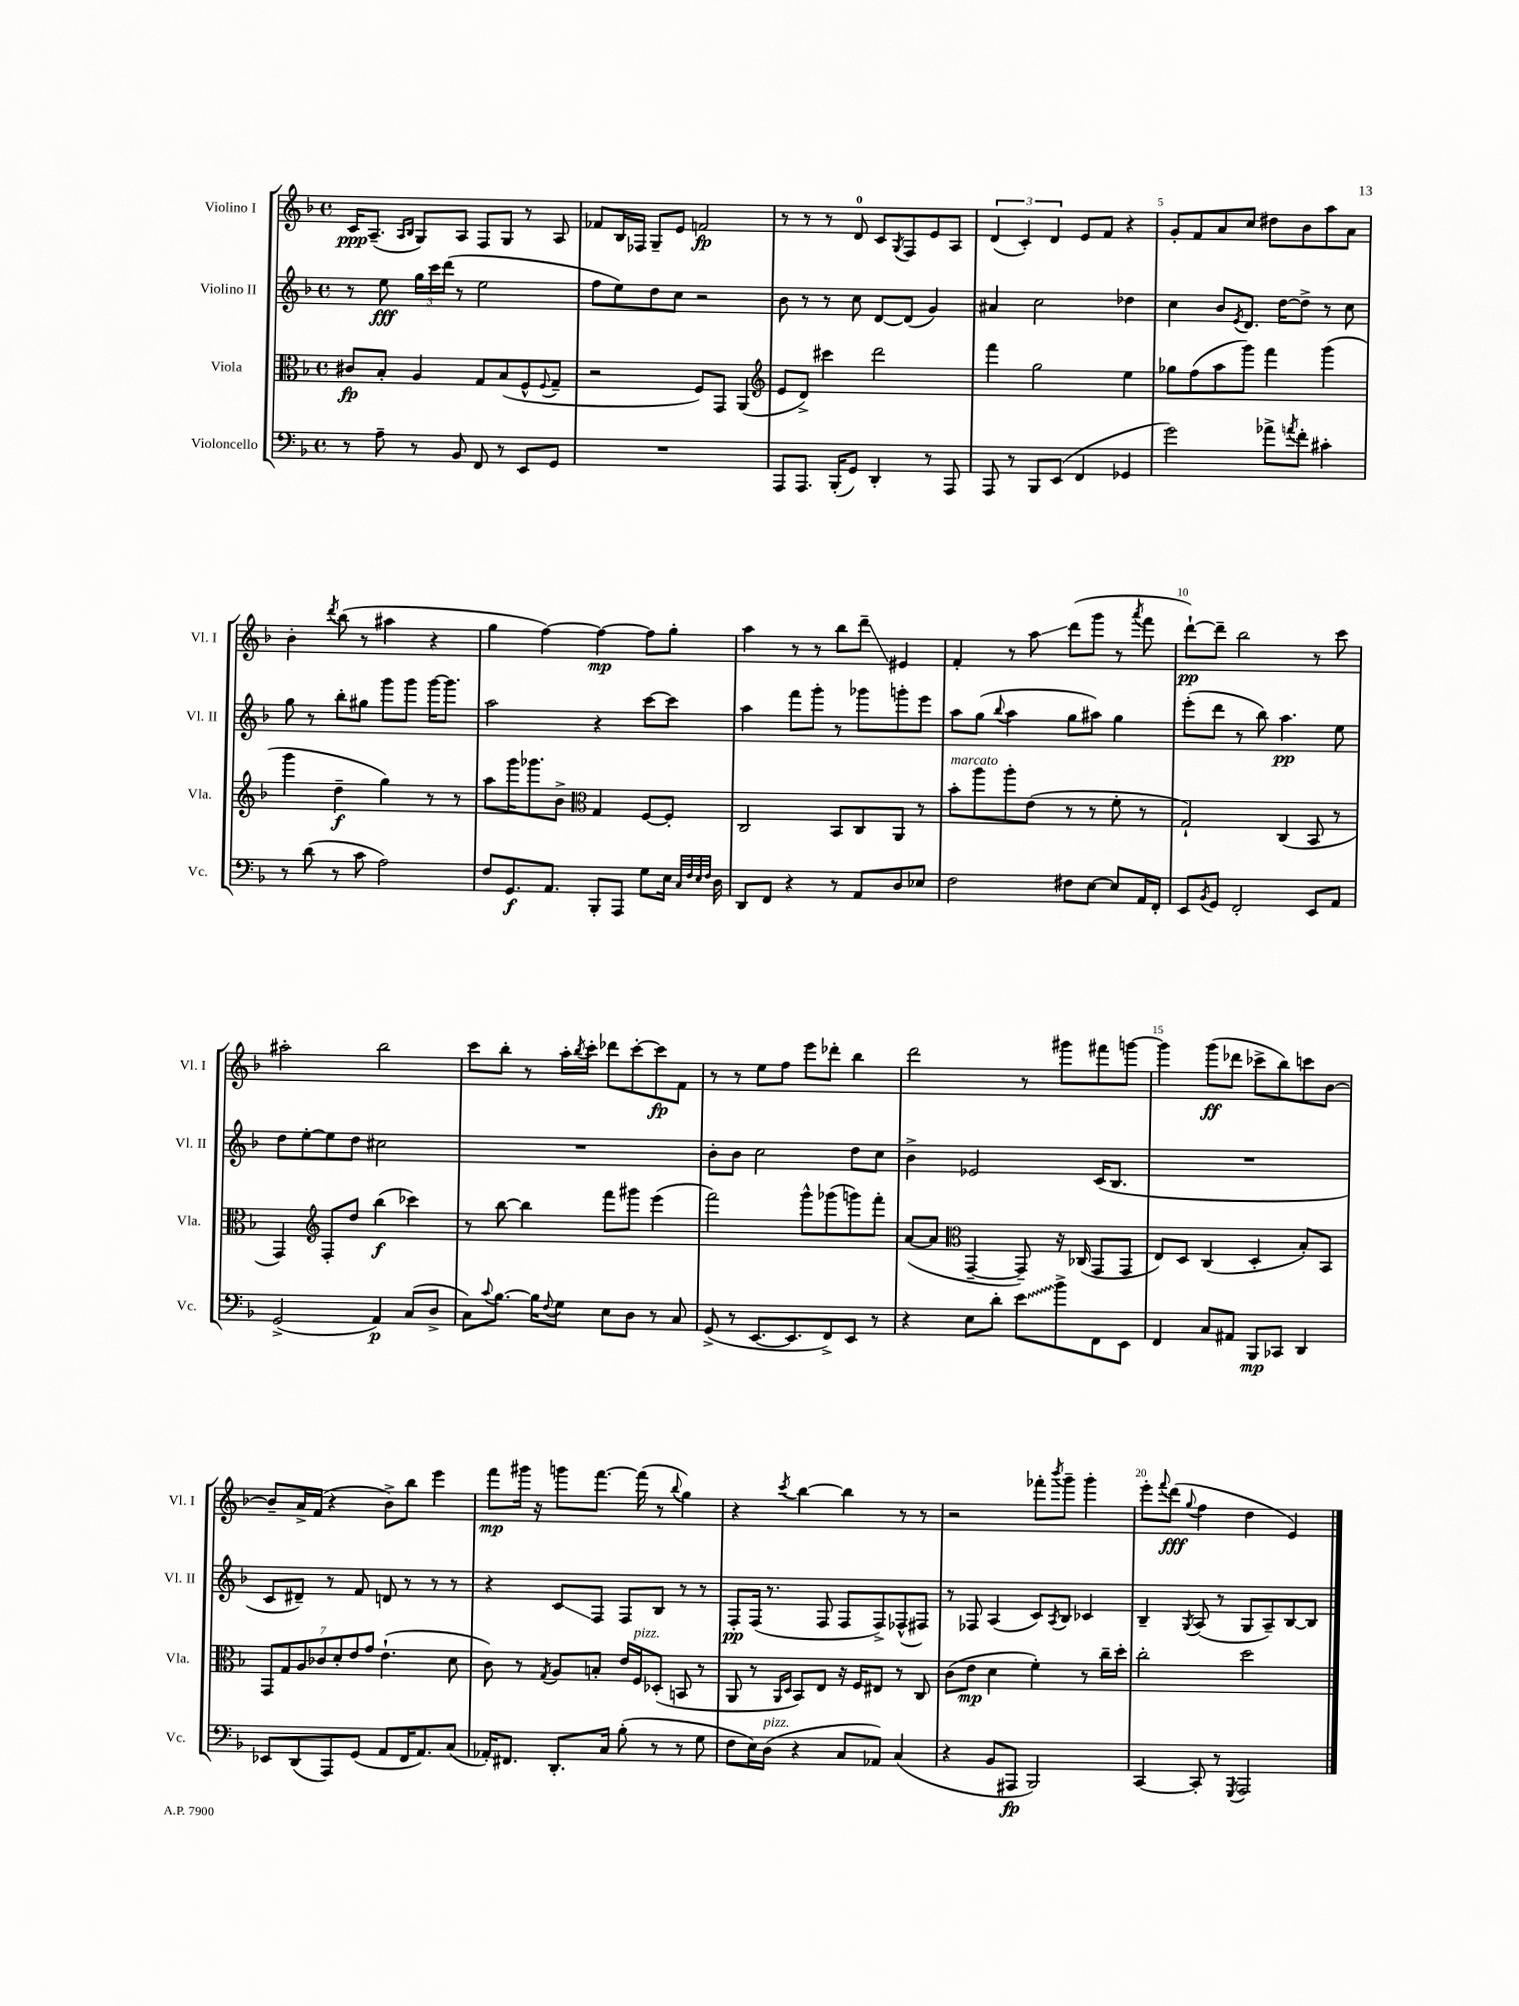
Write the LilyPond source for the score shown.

<<
\new StaffGroup <<
\new Staff = "s0" \with { instrumentName = "Violino I" shortInstrumentName = "Vl. I" } {
    \clef treble \key f \major \defaultTimeSignature \time 4/4
    c'16\ppp a8.--( \grace { a16 bes16 } g8) a8 f8 g8 r8 a8 |
    fes'8 bes16 fes16 g8-- e'8 f'2\fp |
    r8 r8 r8 d'8-0 c'8 \acciaccatura { g8 } f8 e'8 a8 |
    \tuplet 3/2 { d'4( c'4-.) d'4 } e'8 f'8 r4 |
    g'8-. f'8 a'8 c''8 dis''8 bes'8 a''8 a'8 |
    bes'4-. \acciaccatura { d'''8 } bes''8( r8 ais''4 r4 |
    g''4 f''4~) f''4~\mp f''8 g''8-. |
    a''4 r8 r8 bes''8 d'''8--\glissando eis'4 |
    f'4-. r8 a''8\glissando d'''8( g'''8 r8 \acciaccatura { a'''8 } f'''8 |
    d'''8~-!\pp) d'''8-- bes''2 r8 c'''8 |
    ais''2-. bes''2 |
    c'''8 bes''8-. r8 a''16-. \acciaccatura { bes''8 } c'''16-. des'''8 c'''8~-. c'''8\fp f'8 |
    r8 r8 e''8 f''8 e'''8 des'''8-. bes''4 |
    d'''2 r8 gis'''8 fis'''8 g'''8~ |
    g'''4 g'''8\ff( des'''8 ces'''8-> bes''8) c'''8 bes'8~ |
    bes'8-- a'16-> f'16( r4 bes'8->) bes''8 e'''4 |
    f'''8\mp gis'''16 r16 g'''8 f'''8.~ f'''16( r8 \appoggiatura { bes''8 } g''4) |
    r4 \acciaccatura { c'''8 } bes''4~ bes''4 r8 r8 |
    r2 fes'''8-. \acciaccatura { bes'''8 } g'''8-- g'''4-. |
    e'''8-. \appoggiatura { f'''8 } d'''8\fff( \appoggiatura { g''8 } f''4 d''4 e'4) \bar "|." |
}
\new Staff = "s1" \with { instrumentName = "Violino II" shortInstrumentName = "Vl. II" } {
    \clef treble \key f \major \defaultTimeSignature \time 4/4
    r8 e''8\fff \tuplet 3/2 { g''16 c'''16 d'''16( } r8 e''2 |
    f''8 e''8) d''8 c''8 r2 |
    bes'8 r8 r8 c''8 d'8~ d'8( g'4) |
    ais'4 c''2 des''4 |
    c''4 bes'8 \acciaccatura { e'8 } d'8. d''16~ d''8-> r8 c''8 |
    g''8 r8 bes''8-. gis''8 g'''8 g'''8 g'''16~ g'''8. |
    a''2 r4 c'''8~ c'''8 |
    a''4 f'''8 g'''8-. r8 ges'''8 g'''8-. e'''8 |
    a''8 g''8( \appoggiatura { bes''8 } a''4 g''8 ais''8) g''4 |
    e'''8-.( d'''8 r8 bes''8) a''4.\pp e''8 |
    d''8 e''8~-. e''8 d''8 cis''2 |
    R1 |
    bes'8-. bes'8 c''2 d''8 c''8 |
    bes'4-> ees'2 c'16( bes8. |
    R1 |
    c'8 dis'8--) r8 f'8 d'8 r8 r8 r8 |
    r4 c'8\glissando f8 f8 bes8 r8 r8 |
    f8-.\pp f16( r8. f8 f8 f8->) fes8-^( fis8) |
    r8 fes8 a4( c'8) \acciaccatura { a8 } bes8 ces'4 |
    bes4-- \acciaccatura { g8 } a8( r8 g8 a8--) bes8~ bes8 \bar "|." |
}
\new Staff = "s2" \with { instrumentName = "Viola" shortInstrumentName = "Vla." } {
    \clef alto \key f \major \defaultTimeSignature \time 4/4
    cis'8\fp bes8-. a4 g8 bes8( f8-^ \appoggiatura { f8 } g8-- |
    r2 f8) g,8 a,4( |
    \clef treble e'8 d'8->) cis'''4 d'''2 |
    f'''4 g''2 e''4 |
    ges''8 f''8( a''8 g'''8) f'''4 g'''4( |
    g'''4 d''4--\f g''4) r8 r8 |
    a''8 g'''16 ges'''8. bes'8-> \clef alto g4 f8~ f8-. |
    c2 bes,8 c8 a,8 r8 |
    bes'8-.^\markup { \italic "marcato" } a''8 a''8-. e'8( r8 r8 f'8-. r8 |
    g2-!) c4( bes,8 r8 |
    g,4) \clef treble f8-. d''8 bes''4\f( ces'''4) |
    r8 bes''8~ bes''4 f'''8 gis'''8 e'''4( |
    f'''2) g'''8-^ ges'''8( g'''8) f'''8-. |
    a'8~( a'8 \clef alto g,4~-- g,8--) r16 ces16( g,8 g,8 |
    e8) d8 c4( d4-. bes8-.) bes,8 |
    \tuplet 7/4 { g,8 g8 a8 ces'8 d'8-. e'8 g'8 } e'4.-!( d'8 |
    c'8) r8 \acciaccatura { g8 } a8 b8-. e'16 f16^\markup { \italic "pizz." } des8-.( b,8 r8 |
    a,8 r8 \grace { a,16 d16 } bes,8) e8 r16 f16 eis8 r8 c8 |
    c'8( e'8\mp d'4 f'4-.) r8 c''16-- d''16-. |
    c''2-. d''2 \bar "|." |
}
\new Staff = "s3" \with { instrumentName = "Violoncello" shortInstrumentName = "Vc." } {
    \clef bass \key f \major \defaultTimeSignature \time 4/4
    r8 a8-- r8 bes,8 f,8 r8 e,8 g,8 |
    R1 |
    a,,8 a,,8. bes,,16-.( g,8) d,4-. r8 a,,8 |
    a,,8 r8 bes,,8 e,8( f,4 ges,4 |
    g'2) aes'8-> \acciaccatura { a'8 } f'8-. cis'4-. |
    r8 d'8( r8 c'8 a2) |
    f8 g,8.\f a,8. bes,,8-. a,,8 g8 e16 \grace { c32 f32 e32 f32 } d16 |
    d,8 f,8 r4 r8 a,8 d8 ees8 |
    f2 fis8 e8~ e8 a,16 f,16-. |
    e,8 \acciaccatura { bes,8 } g,8 f,2-. e,8 a,8 |
    g,2->( a,4\p) c8( d8-> |
    c8) \appoggiatura { c'8 } bes8.~ bes16 \appoggiatura { f8 } g8 e8 d8 r8 c8 |
    g,8->( r8 e,8.~ e,8. f,8->) e,8 r8 |
    r4 e8 d'8-. \once \override Glissando.style = #'zigzag e'8\glissando bes'8-> f,8 e,8 |
    f,4 c8 ais,8 bes,,8\mp ces,8 d,4 |
    ees,8 d,8( a,,8) g,8( a,8 f,16 a,8.) c8( |
    aes,16-.) fis,8. d,8.-. c16 bes8-.( r8 r8 g8 |
    f8 e16) d16^\markup { \italic "pizz." }( r4 c8 aes,8) c4( |
    r4 bes,8 ais,,8\fp bes,,2) |
    c,4~ c,8-. r8 \acciaccatura { g,,8 } a,,2 \bar "|." |
}
>>
>>
\layout { \context { \Score \override BarNumber.break-visibility = ##(#f #t #t) barNumberVisibility = #(every-nth-bar-number-visible 5) } }
